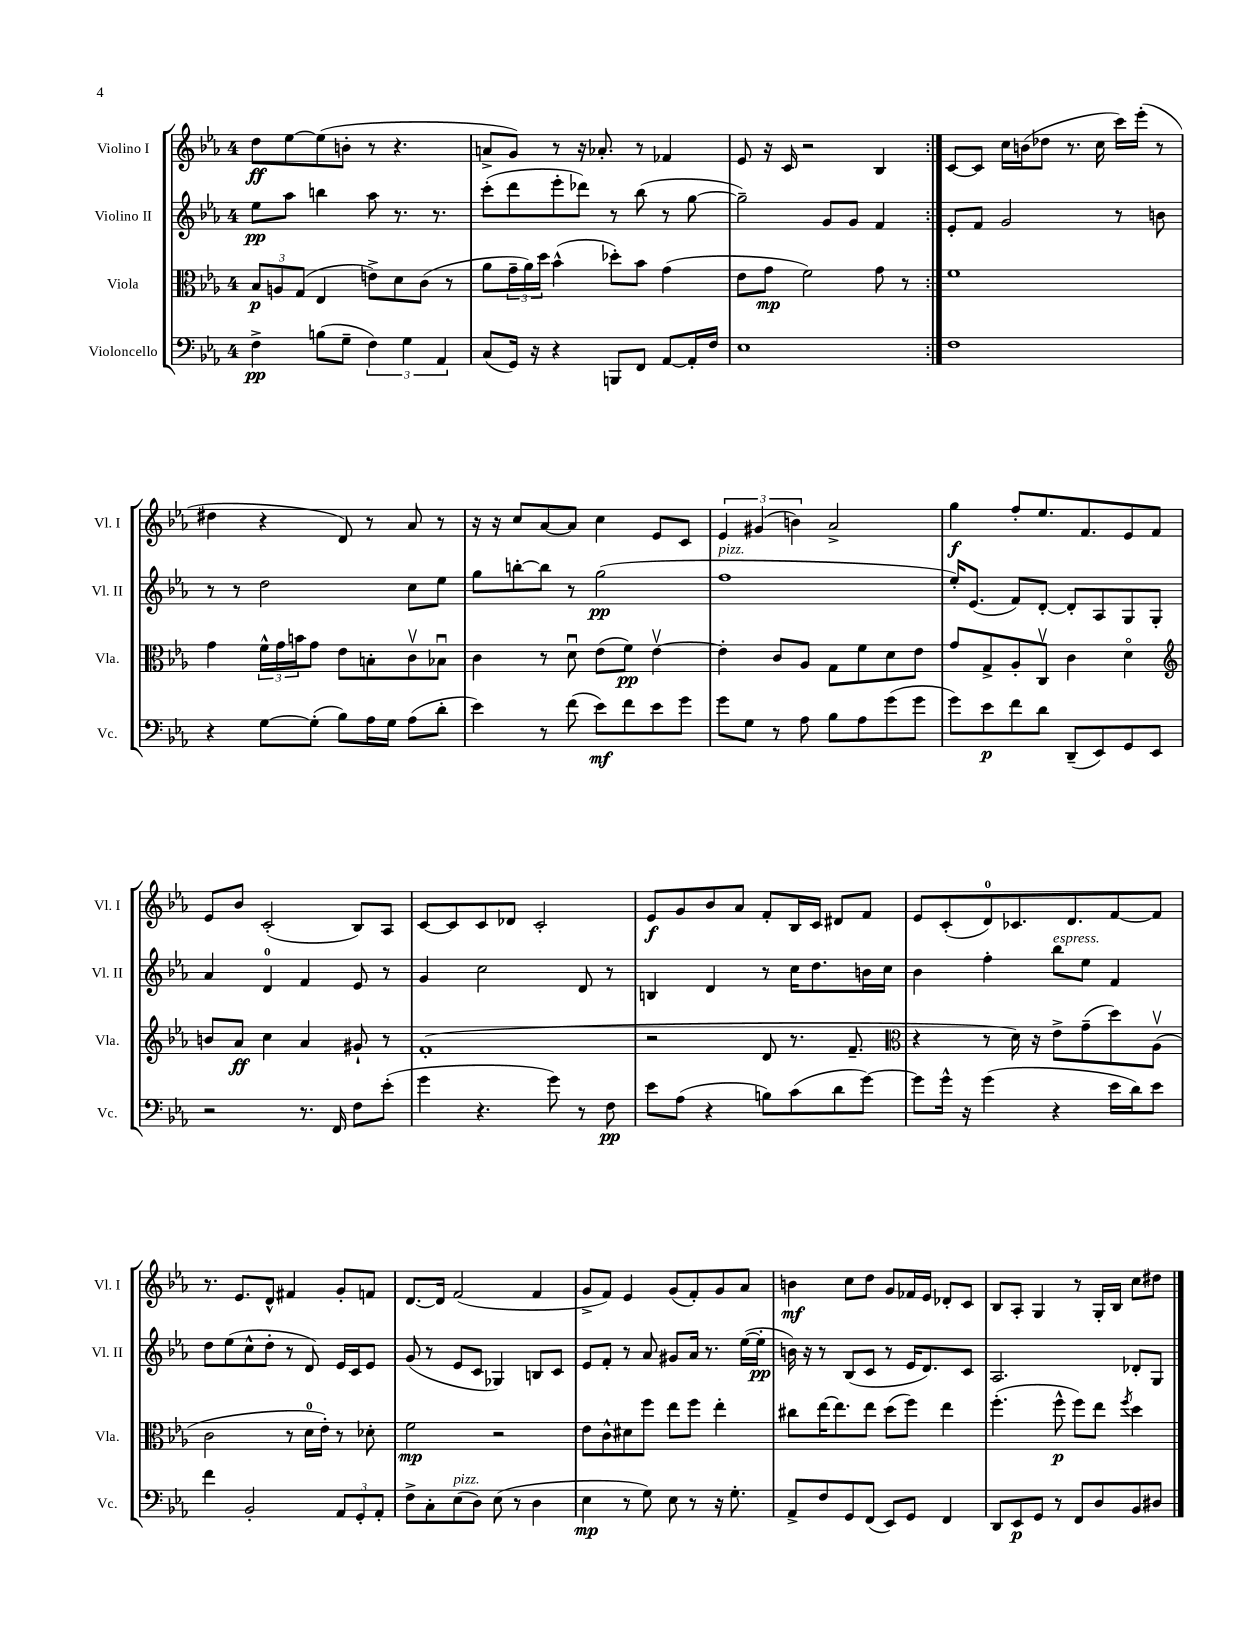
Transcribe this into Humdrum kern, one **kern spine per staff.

**kern	**kern	**kern	**kern
*staff4	*staff3	*staff2	*staff1
*clefF4	*clefC3	*clefG2	*clefG2
*k[b-e-a-]	*k[b-e-a-]	*k[b-e-a-]	*k[b-e-a-]
*M4/4	*M4/4	*M4/4	*M4/4
4F^	12B-	8ee-	8dd
.	12A	.	.
.	.	8aa-	[8ee-
.	(12G	.	.
(8B	4E-	4bb	(8ee-]
8G~	.	.	8b'
6F)	8e^)	8aa-	8r
.	8d	8.r	4.r
6G	.	.	.
.	(8c	.	.
.	.	8.r	.
6AA-	.	.	.
.	8r	.	.
=	=	=	=
(8C	8a-	(8ccc'	8a^
16GG)	24g~	8ddd	8g)
.	24a-)	.	.
16r	.	.	.
.	24dd	.	.
4r	(4b-^^	8eee-'	8r
.	.	8ddd-)	16r
.	.	.	8.a-'
8BBB	8dd-')	8r	.
8FF	8b-	(8bb-	8r
[8AA-	(4g	8r	4f-
16AA-']	.	[8gg	.
16F	.	.	.
=	=	=	=
1E-	8e-	2gg~])	8e-
.	8g	.	16r
.	.	.	16c
.	2f)	.	2r
.	.	8g	.
.	.	8g	.
.	8g	4f	4B-
.	8r	.	.
=:|!	=:|!	=:|!	=:|!
1F	1f	8e-'	[8c
.	.	8f	8c]
.	.	2g	16cc
.	.	.	(16b
.	.	.	8dd-
.	.	.	8.r
.	.	.	16cc
.	.	8r	16ccc)
.	.	.	(16eee-'
.	.	8b	8r
=	=	=	=
4r	4g	8r	4dd#
.	.	8r	.
[8G	24f^^	2dd	4r
.	24g	.	.
.	24b	.	.
(8G']	8g	.	.
8B-)	8e-	.	8d)
16A-	8B'	.	8r
16G	.	.	.
(8A-	8cv	8cc	8a-
8d'	8B-u	8ee-	8r
=	=	=	=
4e-)	4c	8gg	16r
.	.	.	16r
.	.	[8bb'	8cc
8r	8r	8bb]	[8a-
(8f	8du	8r	8a-]
8e-)	(8e-	(2gg	4cc
8f	8f)	.	.
8e-	[4e-v	.	8e-
8g	.	.	8c
=	=	=	=
8g	4e-']	1ff	6e-
8G	.	.	.
.	.	.	(6g#
8r	8c	.	.
.	.	.	6b)
8A-	8A-	.	.
8B-	8G	.	2a-^
8A-	8f	.	.
(8g	8d	.	.
8g	8e-	.	.
=	=	=	=
8g)	8g	16ee-')	4gg
.	.	(8.e-	.
8e-	8G^	.	.
8f	8A-'	8f)	8ff'
8d	8Cv	[8d'	8.ee-
(8DD~	4c	8d']	.
.	.	.	8.f
8EE-)	.	8A-	.
8GG	4do	8G	8e-
8EE-	.	8G'	8f
=	=	=	=
*	*clefG2	*	*
2r	8b	4a-	8e-
.	8a-	.	8b-
.	4cc	4d	(2c'
8.r	4a-	4f	.
16FF	.	.	.
8F	8g#`	8e-	8B-)
(8e-'	8r	8r	8A-
=	=	=	=
4g	(1f'	4g	[8c
.	.	.	8c]
4.r	.	2cc	8c
.	.	.	8d-
.	.	.	2c'
8g)	.	.	.
8r	.	8d	.
8F	.	8r	.
=	=	=	=
8e-	2r	4B	8e-
(8A-	.	.	8g
4r	.	4d	8b-
.	.	.	8a-
8B)	8d	8r	8f'
(8c	8.r	16cc	16B-
.	.	8.dd	16c
8d	.	.	8d#
.	8.f~	.	.
[8g)	.	16b	8f
.	.	16cc	.
=	=	=	=
*	*clefC3	*	*
8g]	4r	4b-	8e-
16g^^	.	.	(8c'
16r	.	.	.
(4g	8r	4ff'	8d)
.	16d)	.	8.c-
.	16r	.	.
4r	8e-^	8bb-	.
.	.	.	8.d
.	(8g~	8ee-	.
16e-	8dd)	4f	[8f
16d)	.	.	.
8e-	(8A-v	.	8f]
=	=	=	=
4f	2c	8dd	8.r
.	.	(8ee-	.
.	.	.	8.e-
2BB-'	.	8cc^^	.
.	.	8dd'	8d^^
.	8r	8r	4f#
.	16d	8d)	.
.	16e-')	.	.
12AA-	8r	16e-	8g'
.	.	16c	.
12GG'	.	.	.
.	8d-'	8e-	8f
12AA-'	.	.	.
=	=	=	=
8F^	2f	(8g	[8.d
8C'	.	8r	.
.	.	.	16d]
(8E-	.	8e-	(2f
8D)	.	8c	.
(8E-	2r	4G-)	.
8r	.	.	.
4D	.	8B	4f
.	.	8c	.
=	=	=	=
4E-	8e-	8e-	8g^
.	8c^^	8f'	8f)
8r	8d#	8r	4e-
8G)	8ff	8a-	.
8E-	8ee-	8g#	(8g
8r	8ff	16a-	8f')
.	.	8.r	.
16r	4ee-'	.	8g
8.G'	.	.	.
.	.	([16ee-	8a-
.	.	16ee-']	.
=	=	=	=
8AA-^	8cc#	16b)	4b
.	.	16r	.
8F	[16ee-	8r	.
.	8.ee-]	.	.
8GG	.	(8B-	8cc
(8FF	8ee-	8c	8dd
8EE-)	(8dd	8r	8g
8GG	8ff)	16e-	16f-
.	.	8.d)	16e-
4FF	4ee-	.	8d-'
.	.	8c	8c
=	=	=	=
8DD	(4.ff'	2.A-	8B-
8EE-	.	.	8A-'
8GG	.	.	4G
8r	8ff^^	.	.
8FF	8ff)	.	8r
8D	8ee-	.	16G'
.	.	.	16B-
.	8qff	.	.
8BB-	4dd	8d-'	8cc
8D#	.	8G	8dd#
==	==	==	==
*-	*-	*-	*-
